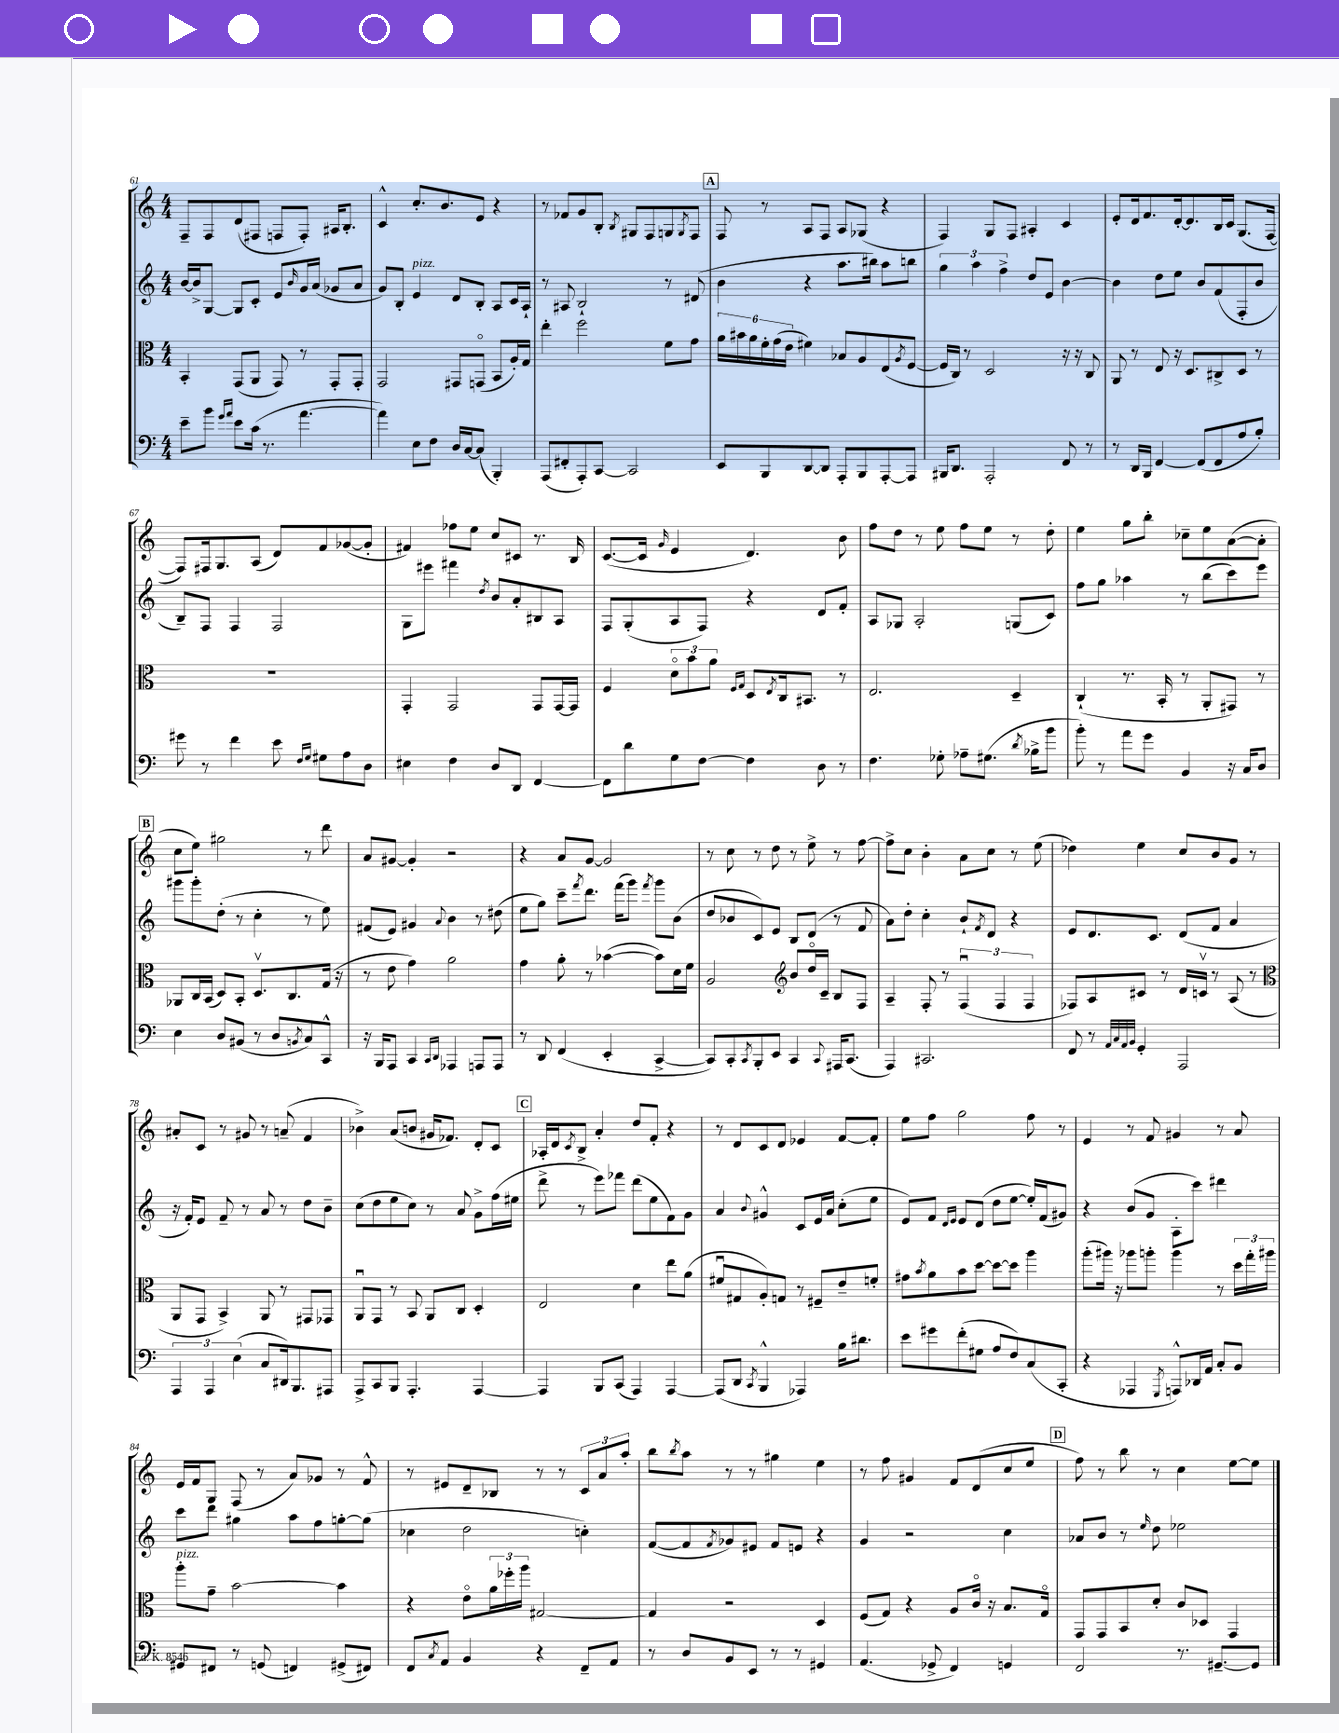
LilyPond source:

<<
\new StaffGroup <<
\new Staff = "s0" {
    \clef treble \key c \major \numericTimeSignature \time 4/4
    f8-- f8 d'8( fis8 f8 f8-.) ais16 b8.-. |
    c'4-^ c''8.-. b'8. e'8 r4 |
    r8 fes'8 g'8 b8-. \acciaccatura { b8 } gis8 f8 g8 \acciaccatura { g8 } f8 |
    \mark \markup { \box "A" } f8 r8 a8 f8 a8 ges8( r4 |
    f4) g8 f8 ais4-. c'4 |
    e'8-. d'16 f'8. d'16~-. d'8. b16 c'16 g8.( f16~ |
    f8) fis16 g8. a8( d'8) f'8 ges'8~( ges'8-. |
    fis'4) fes''8 e''8 c''8 cis'8 r8. b16 |
    c'8.~( c'16 \grace { g'16 } e'4 d'4.) b'8 |
    f''8 d''8 r8 e''8 f''8 e''8 r8 d''8-. |
    e''4 g''8 b''8-. ces''8-- e''8 a'8~( a'8-. |
    \mark \markup { \box "B" } c''8 e''8) gis''2 r8 d'''8 |
    a'8 gis'8~ gis'4-. r2 |
    r4 a'8 g'8~ g'2 |
    r8 c''8 r8 d''8 r8 e''8-> r8 f''8~ |
    f''8-> c''8 b'4-. a'8 c''8 r8 e''8( |
    des''4) e''4 c''8 b'8 g'8 r8 |
    ais'8-. c'8 r8 gis'8 r8 a'8--( f'4 |
    bes'4->) a'8( b'8 gis'16 fes'8.) d'8-. c'8 |
    \mark \markup { \box "C" } aes16-. d'16 \acciaccatura { c'8 } b8-> a'4-. d''8 f'8-. r4 |
    r8 d'8 c'8 d'8 ees'4 f'8~ f'8-. |
    e''8 f''8 g''2 f''8 r8 |
    e'4 r8 f'8 gis'4 r8 a'8 |
    e'16 f'16 g8 f8( r8 a'8) ges'8 r8 f'8-^ |
    r8 eis'8 d'8-- bes8 r8 r8 \tuplet 3/2 { c'8 a'8 a''8-. } |
    b''8 \acciaccatura { b''8 } a''8 r8 r8 gis''4 e''4 |
    r8 f''8 gis'4 f'8 d'8( c''8 e''8 |
    \mark \markup { \box "D" } f''8) r8 b''8 r8 c''4 e''8~ e''8 \bar "|." |
}
\new Staff = "s1" {
    \clef treble \key c \major \numericTimeSignature \time 4/4
    b'16~ b'16-> g8~ g8 c'8-. e'8 \grace { b'16 } g'16 a'16( ges'8 a'8 |
    g'8) b8-. e'4^\markup { \italic "pizz." } d'8 b8-. a8 c'16 a16-! |
    r8 ais8 b2-! r8 dis'8( |
    \mark \markup { \box "A" } b'4 r4 a''8. bis''16) a''8 b''8 |
    \tuplet 3/2 { g''4 a''4 f''4-> } d''8 e'8 b'4~ |
    b'4 d''8 e''8 b'8 f'8( f8-. b'8 |
    b8--) f8 f4 f2 |
    g8 eis'''8 fis'''4 \acciaccatura { d''8 } b'8 a'8-. bis8 a8 |
    f8 g8-.( a8 f8) r4 d'8 f'8-. |
    a8 ges8 a2-. g8( c'8) |
    f''8 g''8 aes''4 r8 b''8( c'''8) e'''8 |
    \mark \markup { \box "B" } gis'''8 gis'''8-. d''8-.( r8 c''4-. r8 e''8) |
    fis'8( e'8) gis'4 \appoggiatura { a'8 } b'4 r8 dis''8( |
    e''8 g''8) c'''8-- \acciaccatura { f'''8 } d'''8. f'''16( g'''8) \acciaccatura { f'''8 } g'''8 b'8( |
    d''8 bes'8 c'8) e'8 b8 d'8( r8 f'8 |
    a'8) d''8-. c''4-. b'8-! \acciaccatura { f'8 } d'8 r4 |
    e'8 d'8. c'8. d'8( f'8 a'4 |
    r16 f'16-.) e'8 f'8-- r8 a'8 r8 d''8 b'8-- |
    c''8( d''8 e''8 c''8) r8 a'8 g'8-> f''16( eis''16 |
    \mark \markup { \box "C" } d'''8-> r8 e'''8) fes'''8 d'''8( e''8 f'8) g'8 |
    a'4 \appoggiatura { b'8 } gis'4-^ c'8 e'16 a'16 c''8-.( e''8 |
    e'8) f'8 \grace { d'16 e'16 } e'8 d'8( d''8 e''8~ e''16-.) f'16( gis'8) |
    r4 b'8( g'8 a8-. c'''8) dis'''4 |
    c'''8 d'''8 gis''4 a''8 f''8 g''8~-. g''8( |
    ces''4 d''2 c''4-.) |
    f'8~( f'8 \acciaccatura { f'8 } ges'8) eis'8 f'8 e'8 r4 |
    g'4 r2 c''4 |
    \mark \markup { \box "D" } aes'8 b'8 r8 \grace { e''16 } d''8 ees''2 \bar "|." |
}
\new Staff = "s2" {
    \clef alto \key c \major \numericTimeSignature \time 4/4
    b,4-. g,8( a,8 g,8) r8 g,8-. g,8-. |
    g,2 gis,8 g,8\flageolet( b,8 a16-.) g16 |
    e''4-. f''2 f'8 g'8 |
    \mark \markup { \box "A" } \tuplet 6/4 { a'16 bis'16 a'16 f'16-. g'16( e'16 } fis'4) bes8 a8 e8( \acciaccatura { a8 } f8~ |
    f16 c16) r8 d2 r16 r16 c8 |
    a,8 r8 e8 r16 d8. cis8-> d8 r8 |
    R1 |
    g,4-. g,2 g,8 g,16~ g,16 |
    f4 \tuplet 3/2 { d'8\flageolet b'8 a'8 } \grace { f16 g16 } d8 \acciaccatura { e8 } c16 bis,8. r8 |
    e2. d4-- |
    c4-!( r8. b,16-. r8 a,8-. gis,8) r8 |
    \mark \markup { \box "B" } aes,8 c16 b,16( d8) b,8-. d8.\upbow c8. g16( r16 |
    r8 e'8 g'4) a'2 |
    g'4 a'8-. r8 bes'4~( bes'8) d'16 f'16 |
    a2 \clef treble b'8 d''16\flageolet c'16-- b8 f8 |
    a4-- f8-. r8 \tuplet 3/2 { f4\downbow( f4 f4 } |
    fes8) a8 cis'8 r8 d'16 c'16\upbow r8 a8( r8 |
    \clef alto a,8 g,8 b,4->) a,8 r8 gis,8 ges,8 |
    a,8\downbow g,8 r8 b,8 a,8 c8 d4-. |
    \mark \markup { \box "C" } e2 d'4 e''8 a'8( |
    fis'8\downbow gis8 a8-.) g8 r8 fis8-- e'8-- f'8-. |
    gis'8 \acciaccatura { b'8 } a'8 b'8 d''8~ d''8~ d''8 a''4 |
    a''8-.( ais''16) r16 aes''8 a''8-. a''4 r8 \tuplet 3/2 { d''16 g''16-. ais''16 } |
    a''8-.^\markup { \italic "pizz." } g'8-- b'2~ b'4 |
    r4 e'8\flageolet \tuplet 3/2 { a'16 fes''16-. a''16 } gis2~ |
    gis4 r2 d4 |
    f8( g8) r4 a8 c'16\flageolet r16 b8. g16\flageolet |
    \mark \markup { \box "D" } g,8 g,8 b,8 d'8-. c'8 des8 g,4 \bar "|." |
}
\new Staff = "s3" {
    \clef bass \key c \major \numericTimeSignature \time 4/4
    e'8-- b'8 \grace { g'16 a'16 } e'8 c'16( r8. a'4.~ |
    a'4) e8 f8 d16 c16~ c8( b,,4-.) |
    a,,8( fis,8-. a,,8-.) c,8~ c,2 |
    \mark \markup { \box "A" } e,8 b,,8 d,8~ d,8 a,,8-. b,,8 a,,8~-. a,,8 |
    bis,,16 d,8. a,,2-. f,8 r8 |
    r8 d,16 b,,16 f,4~ f,8( f,8 a8 b8-.) |
    gis'8 r8 f'4 e'8 \grace { f16 g16 } gis8 a8 d8 |
    eis4 f4 d8 d,8 f,4~ |
    f,8 d'8 g8 f8~ f4 d8 r8 |
    f4. ges8-. aes8-- gis8.( \acciaccatura { d'8 } bes16-> b'8 |
    b'8-.) r8 a'8 g'8 b,4 r16 c16 d8 |
    \mark \markup { \box "B" } e4 d8 bis,8( r8 d8 \acciaccatura { b,8 } c8) c,8-^ |
    r16 b,,16 a,,8 c,4 \grace { c,16 d,16 } aes,,4 a,,8 a,,8 |
    r8 d,8 f,4( e,4-. c,4~-> |
    c,8) c,8-. \acciaccatura { c,8 } b,,8-. e,8 c,4 \appoggiatura { c,8 } ais,,16 c,8.( |
    a,,4) cis,2. |
    f,8 r8 \grace { a,32 c32 a,32 b,32 } g,4-. a,,2 |
    \tuplet 3/2 { a,,4 a,,4 e4( } c8 dis,16) b,,8. ais,,8 |
    a,,8-> c,8 b,,8 a,,4.-. a,,4~ |
    \mark \markup { \box "C" } a,,4 b,,8 c,8( a,,4) a,,4~ |
    a,,8( d,8 \acciaccatura { c,8 } b,,4-^ aes,,4) b16 dis'8. |
    e'8 gis'8 f'8-.( gis8 a8 f8) c8( c,8-. |
    r4 aes,,4 \acciaccatura { g,,8 } a,,8-^) des,16 a,16 c8-. b,8 |
    gis,8 fis,8 r8 g,8( f,4) gis,8->( fis,8) |
    f,8 \acciaccatura { c8 } a,8 b,4 r4 f,8-- a,8 |
    r8 d8 b,8 e,8 r8 r8 gis,4 |
    a,4.( ges,8-> f,4) g,4 |
    \mark \markup { \box "D" } f,2 r8. gis,8.~-- gis,8 \bar "|." |
}
>>
>>
\layout { \context { \Score currentBarNumber = #61 } }
